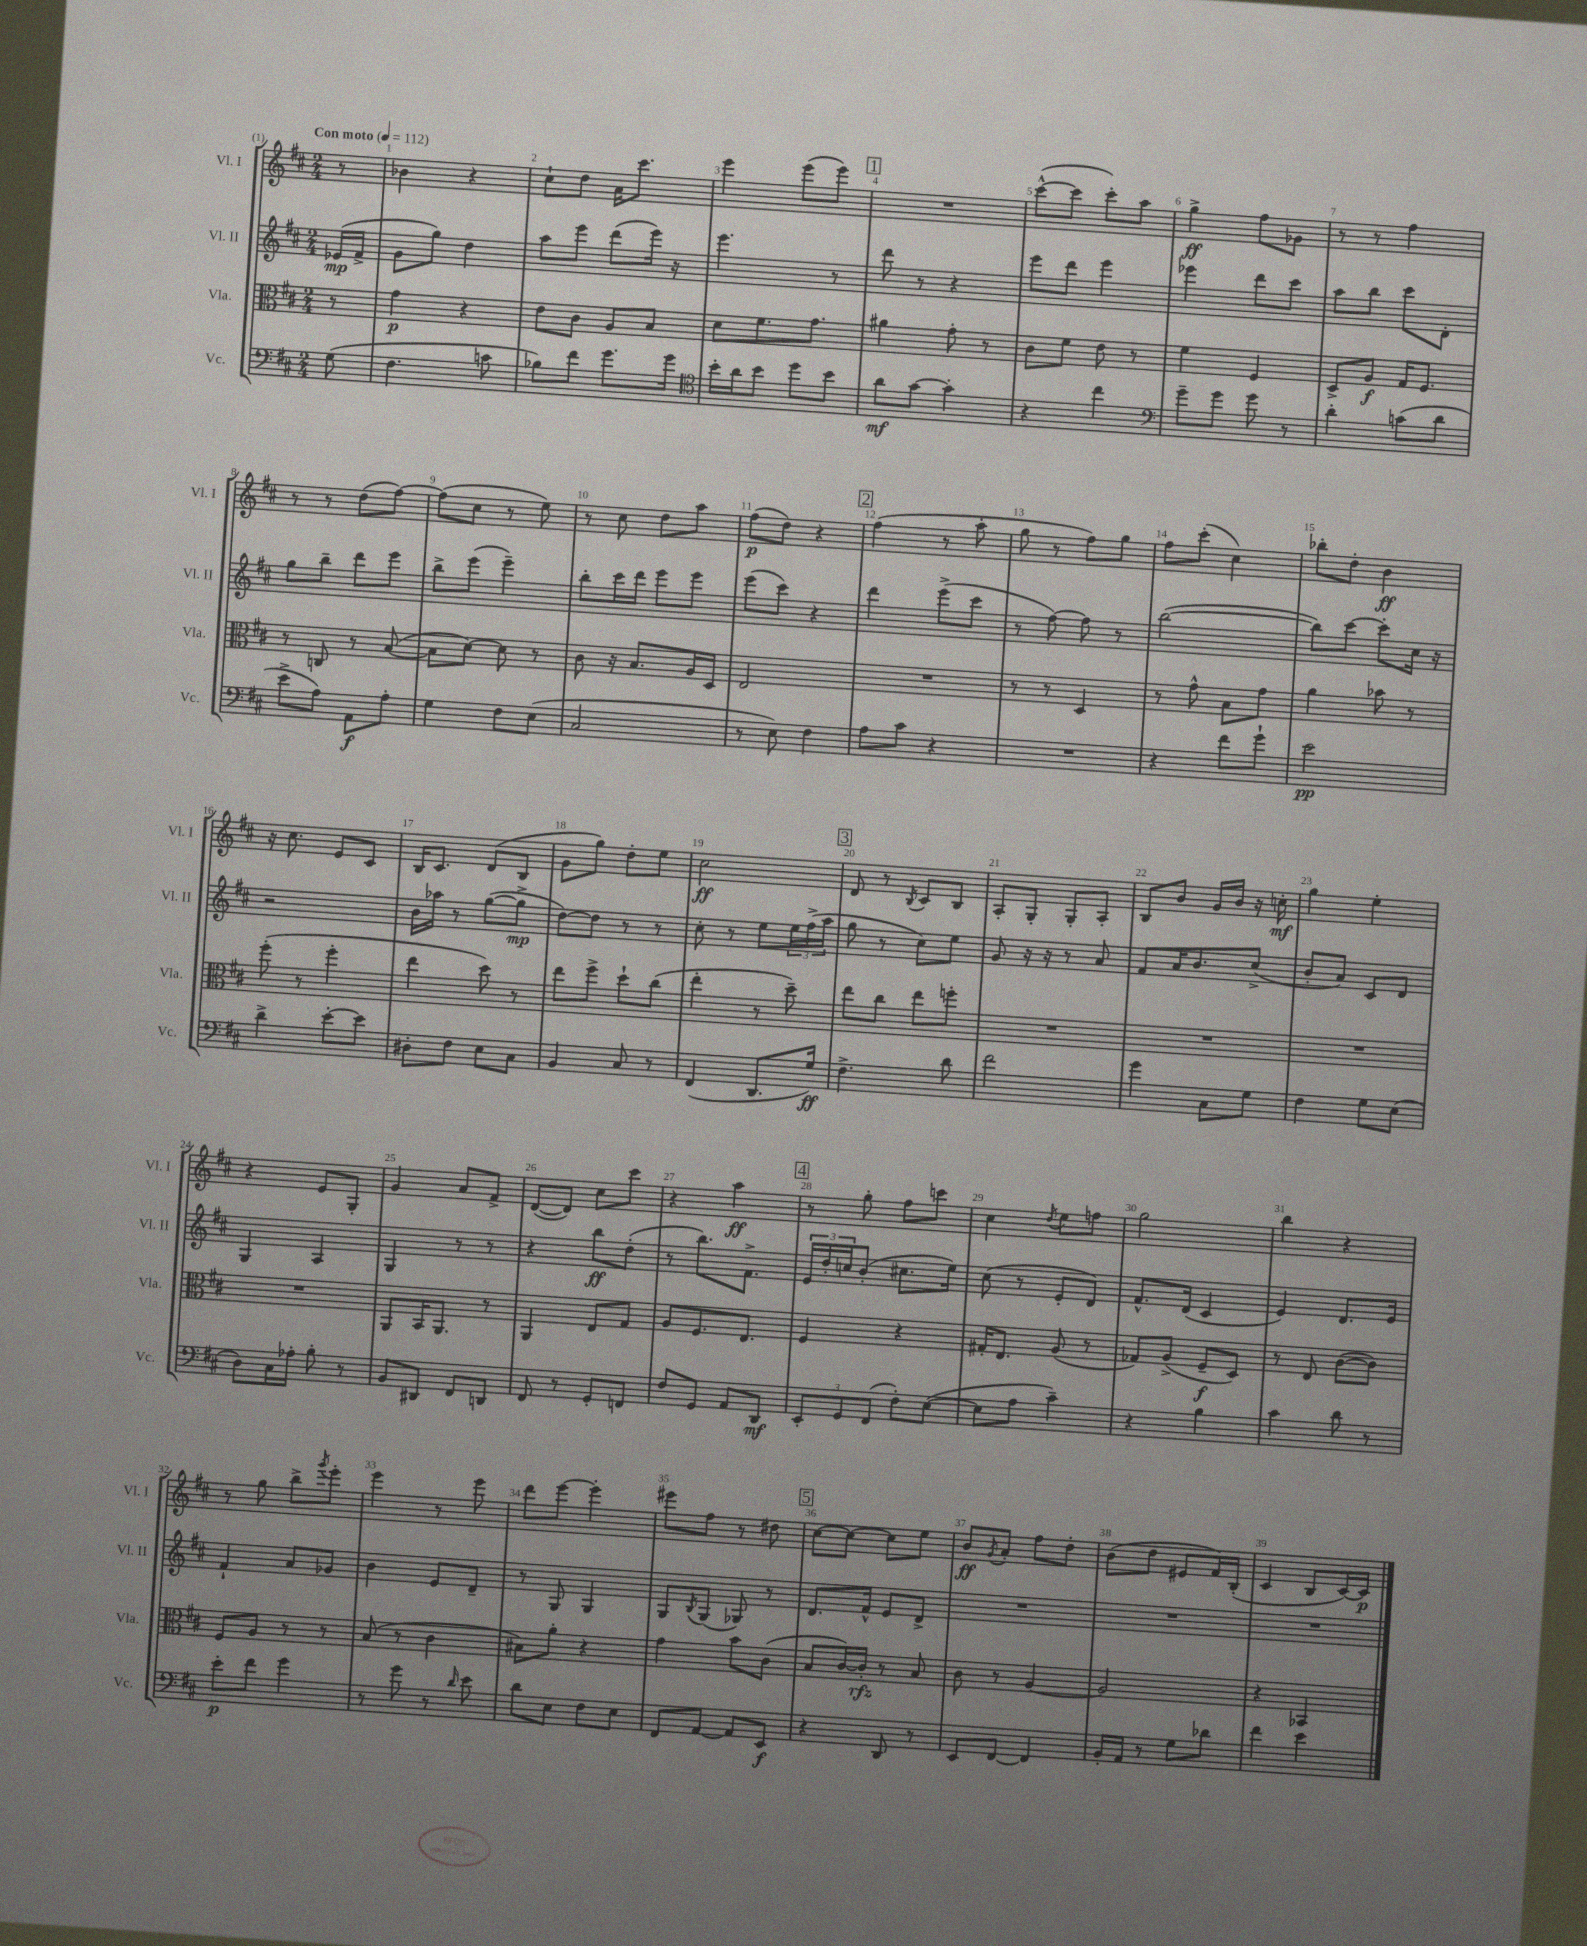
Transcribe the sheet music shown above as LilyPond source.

<<
\new StaffGroup <<
\new Staff = "s0" \with { instrumentName = "Vl. I" shortInstrumentName = "Vl. I" } {
    \clef treble \key d \major \numericTimeSignature \time 2/4 \partial 8 \tempo "Con moto" 4 = 112
    r8 |
    bes'4 r4 |
    cis''8-! d''8 a'16 cis'''8. |
    e'''4 e'''8( e'''8) |
    \mark \markup { \box "1" } R2 |
    cis'''8~-^( cis'''8 cis'''8-.) a''8 |
    g''4->\ff fis''8 ges'8 |
    r8 r8 fis''4 |
    r8 r8 d''8( fis''8~) |
    fis''8( cis''8 r8 e''8) |
    r8 cis''8 d''8 a''8 |
    fis''8\p( d''8) r4 |
    \mark \markup { \box "2" } fis''4( r8 a''8-. |
    g''8 r8 fis''8) g''8 |
    fis''8 cis'''8-.( cis''4) |
    bes''8-. d''8-. b'4\ff |
    r16 cis''8. e'8 cis'8 |
    b16 cis'8. d'8( b8 |
    g'8 g''8) d''8-. e''8 |
    cis''2\ff |
    \mark \markup { \box "3" } d'8 r8 \acciaccatura { b8 } cis'8 b8 |
    a8-. g8-. g8-. a8-. |
    b8 b'8 g'16 b'16 r16 c''16-.\mf |
    g''4 e''4-. |
    r4 e'8 g8-. |
    g'4 a'8 fis'8-> |
    d'8~( d'8) cis''8 cis'''8 |
    r4 a''4\ff |
    \mark \markup { \box "4" } r8 g''8-. fis''8 c'''8 |
    cis''4 \acciaccatura { d''8 } e''8 f''8 |
    g''2 |
    b''4 r4 |
    r8 g''8 b''8-> \acciaccatura { g'''8 } e'''8-. |
    e'''4 r8 e'''8 |
    d'''8 e'''8~ e'''4-. |
    eis'''8 fis''8 r8 dis''8 |
    \mark \markup { \box "5" } cis''8~ cis''8~ cis''8 e''8 |
    b'8\ff \acciaccatura { g'8 } a'8-. fis''8 d''8-. |
    b'8( d''8 eis'8 fis'16) b16-.( |
    cis'4 b8 cis'16~) cis'16\p \bar "|." |
}
\new Staff = "s1" \with { instrumentName = "Vl. II" shortInstrumentName = "Vl. II" } {
    \clef treble \key d \major \numericTimeSignature \time 2/4 \partial 8
    ees'16\mp( fis'16-> |
    g'8 g''8) d''4 |
    a''8 e'''8 d'''8( e'''16) r16 |
    e'''4. r8 |
    \mark \markup { \box "1" } d'''8 r8 r4 |
    e'''8 d'''8 e'''4 |
    ees'''4 d'''8 cis'''8 |
    a''8 b''8 cis'''8 d'8-. |
    g''8 b''8-- d'''8 e'''8 |
    b''8-> e'''8( e'''4--) |
    b''8-. cis'''16 d'''16 e'''8 e'''8 |
    e'''8( cis'''8) r4 |
    \mark \markup { \box "2" } d'''4 e'''8->( cis'''8 |
    r8 fis''8~) fis''8 r8 |
    b''2~( |
    b''8) cis'''8~ cis'''8-. cis''16 r16 |
    r2 |
    b'16 aes''16 r8 g''8~( g''8->\mp |
    d''8~) d''8 r8 r8 |
    cis''8-. r8 e''8 \tuplet 3/2 { e''16 fis''16->( a''16 } |
    \mark \markup { \box "3" } g''8 r8 cis''8) e''8 |
    g'8 r16 r16 r8 a'8 |
    fis'8 a'16 b'8. cis''8->( |
    b'8-. a'8) cis'8 d'8 |
    g4 a4 |
    g4 r8 r8 |
    r4 b''8\ff d''8-.( |
    r8 b''8.) fis'8.-> |
    \mark \markup { \box "4" } \tuplet 3/2 { e'16 d''16-. c''16 } b'8-.( cis''8. e''16) |
    cis''8( r8 e'8-. d'8) |
    fis'8.-^ d'16( cis'4 |
    e'4) d'8. e'16 |
    fis'4-! a'8 ges'8 |
    b'4 e'8 d'8-- |
    r8 g8 g4 |
    g8 \acciaccatura { b8 } g8( ges8) r8 |
    \mark \markup { \box "5" } d'8. fis'16-^ e'8 d'8-> |
    R2 |
    R2 |
    R2 \bar "|." |
}
\new Staff = "s2" \with { instrumentName = "Vla." shortInstrumentName = "Vla." } {
    \clef alto \key d \major \numericTimeSignature \time 2/4 \partial 8
    r8 |
    g'4\p r4 |
    e'8 cis'8 a8 b8 |
    d'8 fis'8. g'8. |
    \mark \markup { \box "1" } ais'4 g'8-. r8 |
    cis'8 fis'8 e'8 r8 |
    fis'4 fis4 |
    d8-> a8\f g16 fis8. |
    r8 c8 r8 b8~( |
    b8 d'8~) d'8 r8 |
    cis'8 r16 b8. a16 d16 |
    e2 |
    \mark \markup { \box "2" } R2 |
    r8 r8 d4 |
    r8 g'8-^ b8 g'8 |
    a'4 bes'8 r8 |
    fis''8-.( r8 fis''4-. |
    e''4 d''8) r8 |
    e''8 fis''8-> d''8-! cis''8( |
    e''4-. r8 d''8--) |
    \mark \markup { \box "3" } e''8 cis''8 e''8 f''8-. |
    R2 |
    R2 |
    R2 |
    R2 |
    a,8 b,16 a,8. r8 |
    a,4 e8 g8 |
    a8 fis8. e8. |
    \mark \markup { \box "4" } fis4 r4 |
    gis16-. e8. a8( r8 |
    ges8) a8->( fis8--\f d8) |
    r8 e8 cis'8~( cis'8) |
    fis8 a8 r8 r8 |
    b8( r8 cis'4 |
    bis8) a'8-. r4 |
    g'4 b'8 cis'8( |
    \mark \markup { \box "5" } b8 cis'16~) cis'16-.\rfz r8 b8 |
    cis'8 r8 a4~ |
    a2 |
    r4 bes,4 \bar "|." |
}
\new Staff = "s3" \with { instrumentName = "Vc." shortInstrumentName = "Vc." } {
    \clef bass \key d \major \numericTimeSignature \time 2/4 \partial 8
    g8( |
    fis4. c'8 |
    bes8) fis'8 g'8. g'16 |
    \clef tenor b'16-. a'16 b'8 d''8 b'8 |
    \mark \markup { \box "1" } a'8\mf g'8~ g'4-. |
    r4 cis''4 |
    \clef bass g'8-- g'8 g'8 r8 |
    d'4-. c'8( d'8 |
    e'8-> a8) a,8\f a8-. |
    g4 fis8 e8( |
    cis2 |
    r8 e8) fis4 |
    \mark \markup { \box "2" } a8 cis'8 r4 |
    R2 |
    r4 fis'8 g'8-! |
    e'2\pp |
    d'4-> e'8~-. e'8 |
    dis8-. fis8 e8 cis8 |
    b,4 cis8 r8 |
    fis,4( d,8. g16\ff) |
    \mark \markup { \box "3" } fis4.-> d'8 |
    fis'2 |
    g'4 cis8 g8 |
    fis4 g8 e8( |
    d8) cis16 aes16-. b8-. r8 |
    b,8 dis,8 fis,8 d,8 |
    fis,8 r8 g,8-. f,8 |
    fis8 g,8 a,8 d,8\mf |
    \mark \markup { \box "4" } \tuplet 3/2 { e,8-. g,8 fis,8( } fis8-.) e8~( |
    e8 a8 cis'4--) |
    r4 b4 |
    cis'4 d'8 r8 |
    e'8-.\p fis'8 g'4 |
    r8 g'8 r8 \grace { d'16 } e'8 |
    d'8 e8 fis8 e8 |
    fis,8 a,8~ a,8 e,8\f |
    \mark \markup { \box "5" } r4 d,8 r8 |
    e,8 fis,8~ fis,4 |
    b,16-. a,16 r8 g8 des'8 |
    fis'4 e'4 \bar "|." |
}
>>
>>
\layout { \context { \Score \override BarNumber.break-visibility = ##(#f #t #t) barNumberVisibility = #all-bar-numbers-visible } }
